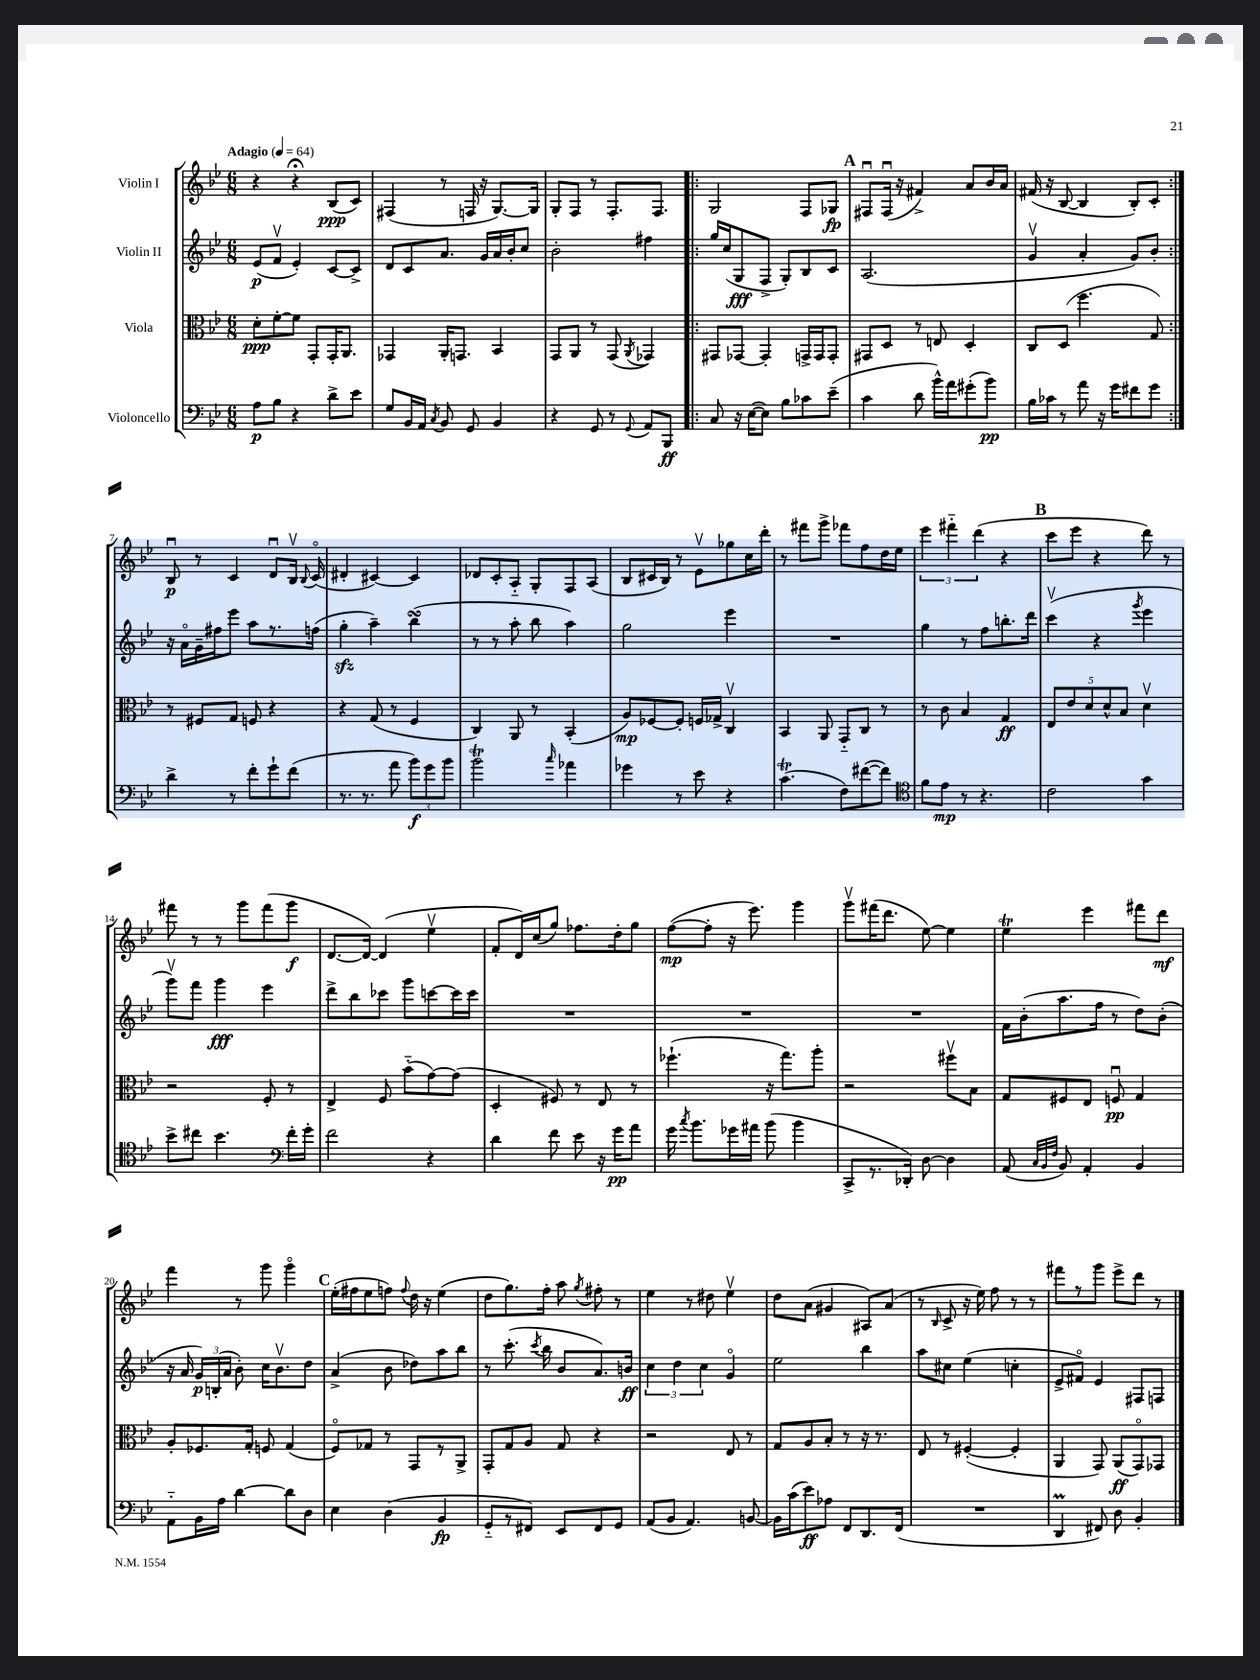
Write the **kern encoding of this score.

**kern	**kern	**kern	**kern
*staff4	*staff3	*staff2	*staff1
*clefF4	*clefC3	*clefG2	*clefG2
*k[b-e-]	*k[b-e-]	*k[b-e-]	*k[b-e-]
*M6/8	*M6/8	*M6/8	*M6/8
*MM64	*MM64	*MM64	*MM64
8A	8d'	(8e-	4r
8B-	[8f'	8fv	.
4r	8f]	4e-')	4r;
.	8GG'	.	.
8d^	16GG'	[8c	(8B-
.	8.AA	.	.
8e-	.	8c^]	8c)
=	=	=	=
8G	4GG-	8d	(4F#
16BB-	.	8c	.
16AA	.	.	.
8qC	.	.	.
8BB-	16AA'	8.a	8r
.	8.GG	.	.
8GG	.	.	16F
.	.	16g	16r
4BB-	4BB-	16a	[8.G)
.	.	16b-'	.
.	.	8cc	.
.	.	.	16G]
=	=	=	=
4r	8GG	2b-'	8G'
.	8AA	.	8F
8GG	8r	.	8r
8r	(8GG	.	8.F'
8qqGG	8qAA	.	.
8AA	4GG-)	4ff#	.
.	.	.	8.F
8BBB-	.	.	.
=!|:	=!|:	=!|:	=!|:
8C	8GG#	16gg	2G
.	.	(16cc	.
16r	[8GG-	8G	.
([16E-	.	.	.
8E-])	4GG-']	8F^	.
8B-	.	8G')	.
8c-	16GG^	8B-	8F
.	16GG	.	.
(8e-~	8GG'	8c	8G-
=	=	=	=
4c	8GG#	(2.A	8F#u
.	8D	.	(16F#u
.	.	.	16r
8d	8r	.	4f#^)
16b-^^)	8E	.	.
16a	.	.	.
(8g#'	4D'	.	8a
8b-)	.	.	16b-
.	.	.	16a
=	=	=	=
16B-	8C	4gv	(16f#
16c-	.	.	16r
8r	(8D	.	[8B-
8a	4.ff	4a'	4B-]
16r	.	.	.
16g	.	.	.
8f#	.	8g)	8B-')
8g	8G)	8b-'	8c'
=:|!	=:|!	=:|!	=:|!
4d^	8r	16r	8B-u
.	.	16ao	.
.	8F#	16g~	8r
.	.	16ff#	.
8r	8G	8eee-	4c
8f'	8F	8aa	.
8g`	4r	8.r	8du
(8f	.	.	16B-v
.	.	.	8qqB-
.	.	(16ff	(16co
=	=	=	=
8.r	4r	4gg'	4d#'
8.r	.	.	.
.	(8G	4aa~)	[4c#)
8a	8r	.	.
12b-)	4F	(4bb-	4c#]
12g	.	.	.
12b-	.	.	.
=	=	=	=
2b-	4C)	8r	8d-
.	.	8r	8c'
.	8AA	8aa'	8A'~
.	8r	8bb-	8G'
16qqcc	.	.	.
4a-	(4BB-'	4aa)	8F
.	.	.	(8A
=	=	=	=
4g-	8A)	2gg	8B-
.	[8F-	.	16c#
.	.	.	16B-)
8r	8F-']	.	8r
8e-	16F	.	8e-v
.	16G-^	.	.
4r	4Cv	4eee-	8gg-
.	.	.	16cc
.	.	.	16ddd'
=	=	=	=
(4.c	4BB-	2.r	8r
.	.	.	8fff#
.	8AA	.	8ggg^
8F)	8GG'~	.	8fff-
([8f#	8C	.	8ff
8f#])	8r	.	16dd
.	.	.	16ee-
=	=	=	=
*clefC4	*	*	*
8f	8r	4gg	6eee-
8e-	8c	.	.
.	.	.	6fff#'~
8r	4B-	8r	.
.	.	.	(6ddd
4.r	.	8ff	.
.	4G	8.bb'	4r
.	.	16ddd	.
=	=	=	=
2c	10E-	(4cccv	8ccc
.	10e-	.	.
.	.	.	8eee-
.	10d	.	.
.	.	4r	4r
.	10d^^	.	.
.	10B-	.	.
.	.	8qggg	.
4g	4dv	4eee-	8ddd)
.	.	.	8r
=	=	=	=
8b-^	2r	8gggv)	8fff#
8cc#	.	8fff	8r
4.b-	.	4ggg	8r
.	.	.	8ggg
.	8F'	4eee-	(8fff#
*clefF4	*	*	*
16f'	8r	.	8ggg
16g'	.	.	.
=	=	=	=
2f	4E-^	8ddd^	[8.d
.	.	8bb-	.
.	.	.	16d_)
.	8F	8ccc-	(4d]
.	(8b-'~	8ggg	.
4r	[8g)	[8ccc	4ee-v
.	(8g]	16ccc]	.
.	.	16ccc	.
=	=	=	=
4d	4D'	2.r	8f'
.	.	.	16d)
.	.	.	(16cc
8f	8F#)	.	8gg)
8e-	8r	.	8.ff-
16r	8E-	.	.
16g	.	.	16dd'
8a	8r	.	8gg
=	=	=	=
16g	(4.ff-`	2.r	([8ff
8qcc	.	.	.
8.b-	.	.	.
.	.	.	8ff']
16g-	.	.	16r
16a#	.	.	8.eee-)
(8b-	16r	.	.
.	8.gg)	.	.
4b-	.	.	4ggg
.	8aa'	.	.
=	=	=	=
8CC^	2r	2.r	8gggv
8.r	.	.	(16fff#
.	.	.	8.ddd
16DD-')	.	.	.
[8D	.	.	[8ee-)
4D]	8ff#v	.	4ee-]
.	8B-	.	.
=	=	=	=
(8AA	8G	16f	4ee-
.	.	(16b-'	.
32qqC	.	.	.
32qqBB-	.	.	.
32qqF	.	.	.
8BB-)	8F#	8.aa	.
4AA'	8E-	.	4eee-
.	.	16ff	.
.	8Fu	8r	.
4BB-	4G	8dd)	8fff#
.	.	(8b-'	8ddd
=	=	=	=
8AA'~	8A'	16r	4fff
.	.	16a	.
16BB-	8.F-	24g)	.
.	.	(24B'	.
16A	.	.	.
.	.	24a	.
[4d	.	8b-')	8r
.	16G'	.	.
.	8F	16cc	8ggg
.	.	8.b-v	.
8d]	(4G	.	4gggo
8D	.	8dd	.
=	=	=	=
4E-	8Fo)	(4a^	(16ee-'
.	.	.	16ff#
.	8G-	.	8ee-
(4D	8r	8b-	8ff)
.	.	.	8qqff
.	8GG	8dd-)	16dd
.	.	.	16r
4BB-	8r	8aa	(4ee-
.	8AA^	8bb-	.
=	=	=	=
8GG'~	8GG'	8r	8dd
8r	8G	(8.ccc'	8.gg)
8FF#)	8A	.	.
.	.	8qccc	.
.	.	16bb-	16ff'
8EE-	8G	8b-	8aa
.	.	.	8qgg
8FF#	4r	8.a)	8ff#'
8GG	.	.	8r
.	.	16b	.
=	=	=	=
(8AA	2r	6cc	4ee-
8BB-	.	.	.
.	.	6dd	.
4.AA)	.	.	8r
.	.	6cc	.
.	.	.	8dd#
.	8E-	4go	4ee-v
[8BB	8r	.	.
=	=	=	=
16BB]	8G	2ee-	8dd
(16c	.	.	.
8e-)	8A	.	(8a
8A-	8B-'	.	4g#
8FF	8r	.	.
8.DD	16r	4bb-	8A#)
.	8.r	.	.
.	.	.	(8a
(16FF	.	.	.
=	=	=	=
2.r	8E-	8aa	8r
.	.	.	16qqB-
.	8r	8cc#	8c^
.	([4F#'	(4ee-	16r
.	.	.	16ee-)
.	.	.	8ff
.	4F#']	4cc'	8r
.	.	.	8r
=	=	=	=
4DD	4AA	8e-^	8fff#
.	.	8f#o)	8r
8FF#)	8GG)	4e-	8ggg
8D	(8AA	.	8eee-^
4BB-'	8GGo)	8F#	8ddd
.	8GG-	8F	8r
==	==	==	==
*-	*-	*-	*-
